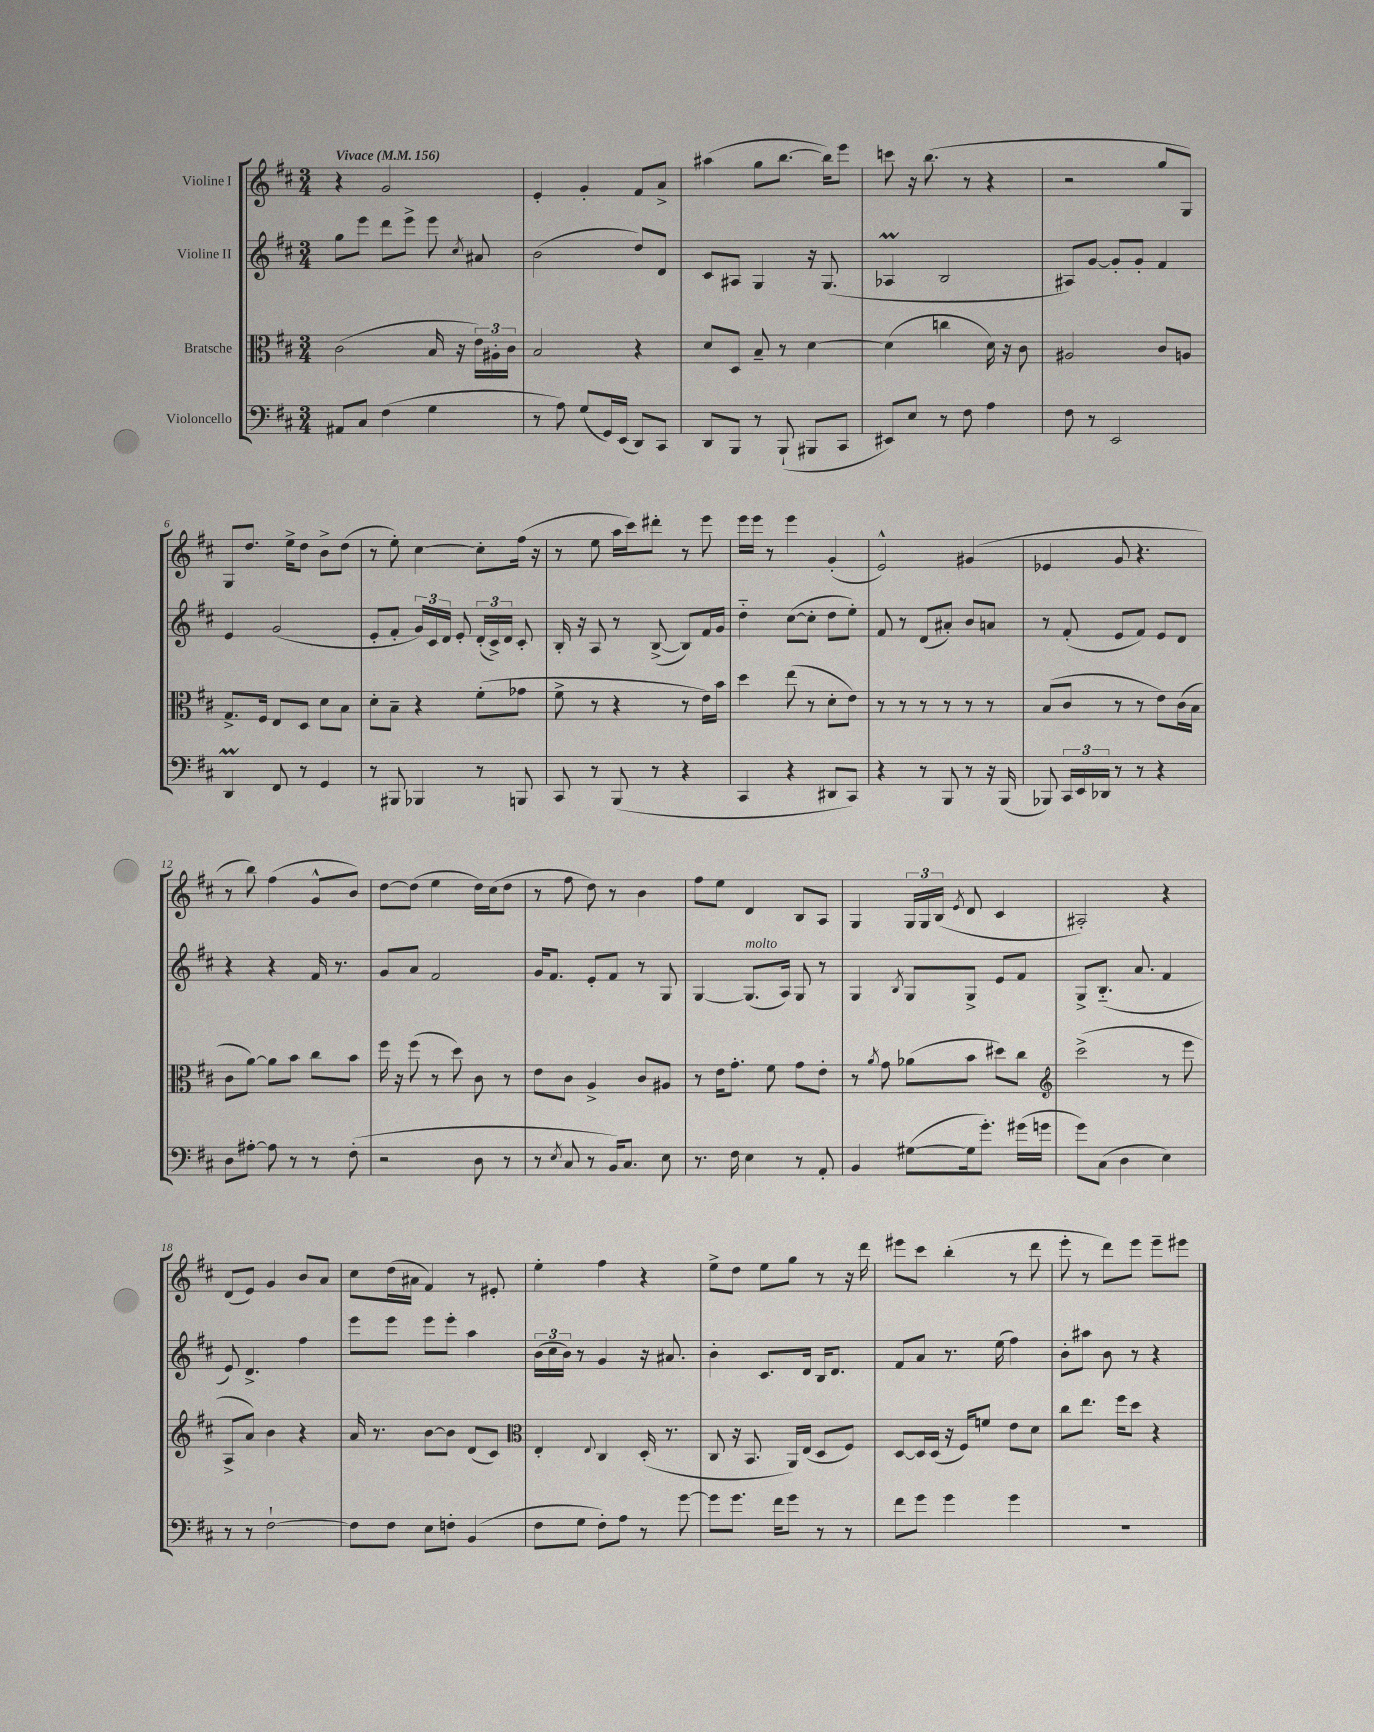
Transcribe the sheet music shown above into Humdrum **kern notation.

**kern	**kern	**kern	**kern
*staff4	*staff3	*staff2	*staff1
*clefF4	*clefC3	*clefG2	*clefG2
*k[f#c#]	*k[f#c#]	*k[f#c#]	*k[f#c#]
*M3/4	*M3/4	*M3/4	*M3/4
*MM156	*MM156	*MM156	*MM156
8AA#	(2c#	8gg	4r
8C#	.	8eee	.
(4F#	.	8ddd	2g
.	.	8eee^	.
4G	16B	8eee	.
.	16r	.	.
.	.	8qcc#	.
.	24e)	8a#	.
.	24A#'	.	.
.	24c#	.	.
=	=	=	=
8r	2B	(2b	4e'
8A)	.	.	.
(8G	.	.	4g'
16GG)	.	.	.
(16EE	.	.	.
8DD)	4r	8dd)	8f#
8CC#	.	8d	8a^
=	=	=	=
8DD	8d	8c#	(4aa#
8BBB	8D	8A#	.
8r	8B~	4G	8gg
(8BBB`	8r	.	[8.bb
8BBB#	[4d	16r	.
.	.	(8.G	16bb])
8CC#	.	.	8eee
=	=	=	=
8EE#)	(4d]	4A-	8ccc
8E	.	.	16r
.	.	.	(8.bb
8r	4cc	2B	.
8F#	.	.	8r
4A	16d)	.	4r
.	16r	.	.
.	8c#	.	.
=	=	=	=
8F#	2A#	8A#)	2r
8r	.	[8g	.
2EE	.	8g']	.
.	.	8g'	.
.	8c#	4f#	8gg
.	8A	.	8G)
=	=	=	=
4DD	8.G^	4e	8G
.	.	.	8.dd
.	16F#	.	.
8FF#	8E	(2g	.
.	.	.	16ee^
8r	8D	.	8dd
4GG	8d	.	8b^
.	8B	.	(8dd
=	=	=	=
8r	8d'	8e'	8r
8BBB#	8B~	8f#'	8ee')
4BBB-	4r	24g)	[4cc#
.	.	24c#	.
.	.	24d	.
.	.	8e'	.
8r	(8f#'	(24d'	8cc#']
.	.	24c#^)	.
.	.	24d	.
8BBB	8g-	8c#'	(16ff#
.	.	.	16r
=	=	=	=
8CC#	8f#^	16B'	8r
.	.	16r	.
8r	8r	8A	8ee
(8BBB	4r	8r	16aa
.	.	.	16ccc#)
8r	.	([8B^	8ddd#'
4r	8r	8B])	8r
.	16e)	16f#	8eee
.	16b	16g	.
=	=	=	=
4CC#	4dd	4dd'~	16eee
.	.	.	16eee
.	.	.	8r
4r	(8ee	([8cc#	4eee
.	8r	8cc#']	.
8DD#	8d'	8dd	(4g'
8CC#)	8e)	8ee')	.
=	=	=	=
4r	8r	8f#	2e^^)
.	8r	8r	.
8r	8r	(8d	.
8BBB	8r	8a#')	.
8r	8r	8b	(4g#
16r	8r	8a	.
(16BBB	.	.	.
=	=	=	=
8BBB-)	(8B	8r	4e-
24CC#	8c#	(8f#'	.
24EE	.	.	.
24DD-	.	.	.
8r	8r	8e	8g
8r	8r	8f#)	4.r
4r	8e)	8e	.
.	(16c#	8d	.
.	16B	.	.
=	=	=	=
8D	8c#	4r	8r
[8A#'	[8a)	.	8bb)
8A#]	8a]	4r	(4ff#
8r	8b	.	.
8r	8cc#	16f#	8g^^
.	.	8.r	.
(8F#'	8b	.	8b)
=	=	=	=
2r	16ff#	8g	[8dd
.	16r	.	.
.	(8ff#	8a	(8dd]
.	8r	2f#	4ee
.	8dd)	.	.
8D	8c#	.	16dd)
.	.	.	(16cc#
8r	8r	.	8dd
=	=	=	=
8r	8e	16g	8r
.	.	8.f#	.
8qE	.	.	.
8C#	8c#	.	8ff#
8r	4A^	8e'	8dd)
16BB)	.	8f#	8r
8.C#	.	.	.
.	8c#	8r	4b
8E	8A#	8G	.
=	=	=	=
8.r	8r	[4G	8ff#
.	16e	.	8ee
16F#	8.g'	.	.
4E	.	(8.G]	4d
.	8f#	.	.
.	.	16A)	.
8r	8g	8G	8B
8AA'	8e'	8r	8A
=	=	=	=
4BB	8r	4G	4G
.	8qa	.	.
.	8g	.	.
.	.	8qB	.
([8G#	(8a-	8G	24G
.	.	.	24G
.	.	.	(24B
.	.	.	8qe
16G#]	8b	8G^	8d
8.g')	.	.	.
.	8dd#)	8e	4c#
(16g#	8cc#	8f#	.
16g	.	.	.
=	=	=	=
*	*clefG2	*	*
8g)	(2ccc#^	8G^	2A#')
(8C#	.	(8.B'~	.
4D	.	.	.
.	.	8.a	.
4E)	8r	4f#	4r
.	8eee	.	.
=	=	=	=
8r	8A^	8e)	(8d
8r	8a)	4.d^	8e)
[2F#`	4b	.	4g
.	4r	4ff#	8b
.	.	.	8a
=	=	=	=
8F#]	16a	8eee	8cc#
.	8.r	.	.
8F#	.	8eee	(16dd
.	.	.	16a#
8E	[8b	8eee	4f#)
8F'	8b]	8eee'	.
(4BB	(8d	4aa	8r
.	8c#)	.	8e#'
=	=	=	=
*	*clefC3	*	*
8F#	4E'	(24b	4ee'
.	.	24cc#	.
.	.	24b)	.
8G	.	8r	.
.	8qqE	.	.
8F#')	4C#	4g	4ff#
8A	.	.	.
8r	(16D'	16r	4r
.	8.r	8.a#	.
[8g	.	.	.
=	=	=	=
8g]	8C#	4b'	8ee^
8.g	16r	.	8dd
.	8.BB	.	.
.	.	8.c#	8ee
16f#	.	.	.
8g	16AA)	.	8gg
.	(16E	16d	.
8r	8D	16B	8r
.	.	8.d	.
8r	8F#)	.	16r
.	.	.	16ddd
=	=	=	=
8f#	[8D	8f#	8eee#
8g	16D]	8a	8ccc#
.	(16D	.	.
4g	16r	8.r	(4bb'
.	16F#)	.	.
.	8f	.	.
.	.	(16ee	.
4g	8e	4ff#)	8r
.	8d	.	8ddd
=	=	=	=
2.r	8cc#	8b'	8eee'
.	8.ee	8aa#	8r
.	.	8b	8ddd)
.	16ff#	.	.
.	8dd	8r	8eee
.	4r	4r	8eee~
.	.	.	8eee#
==	==	==	==
*-	*-	*-	*-
